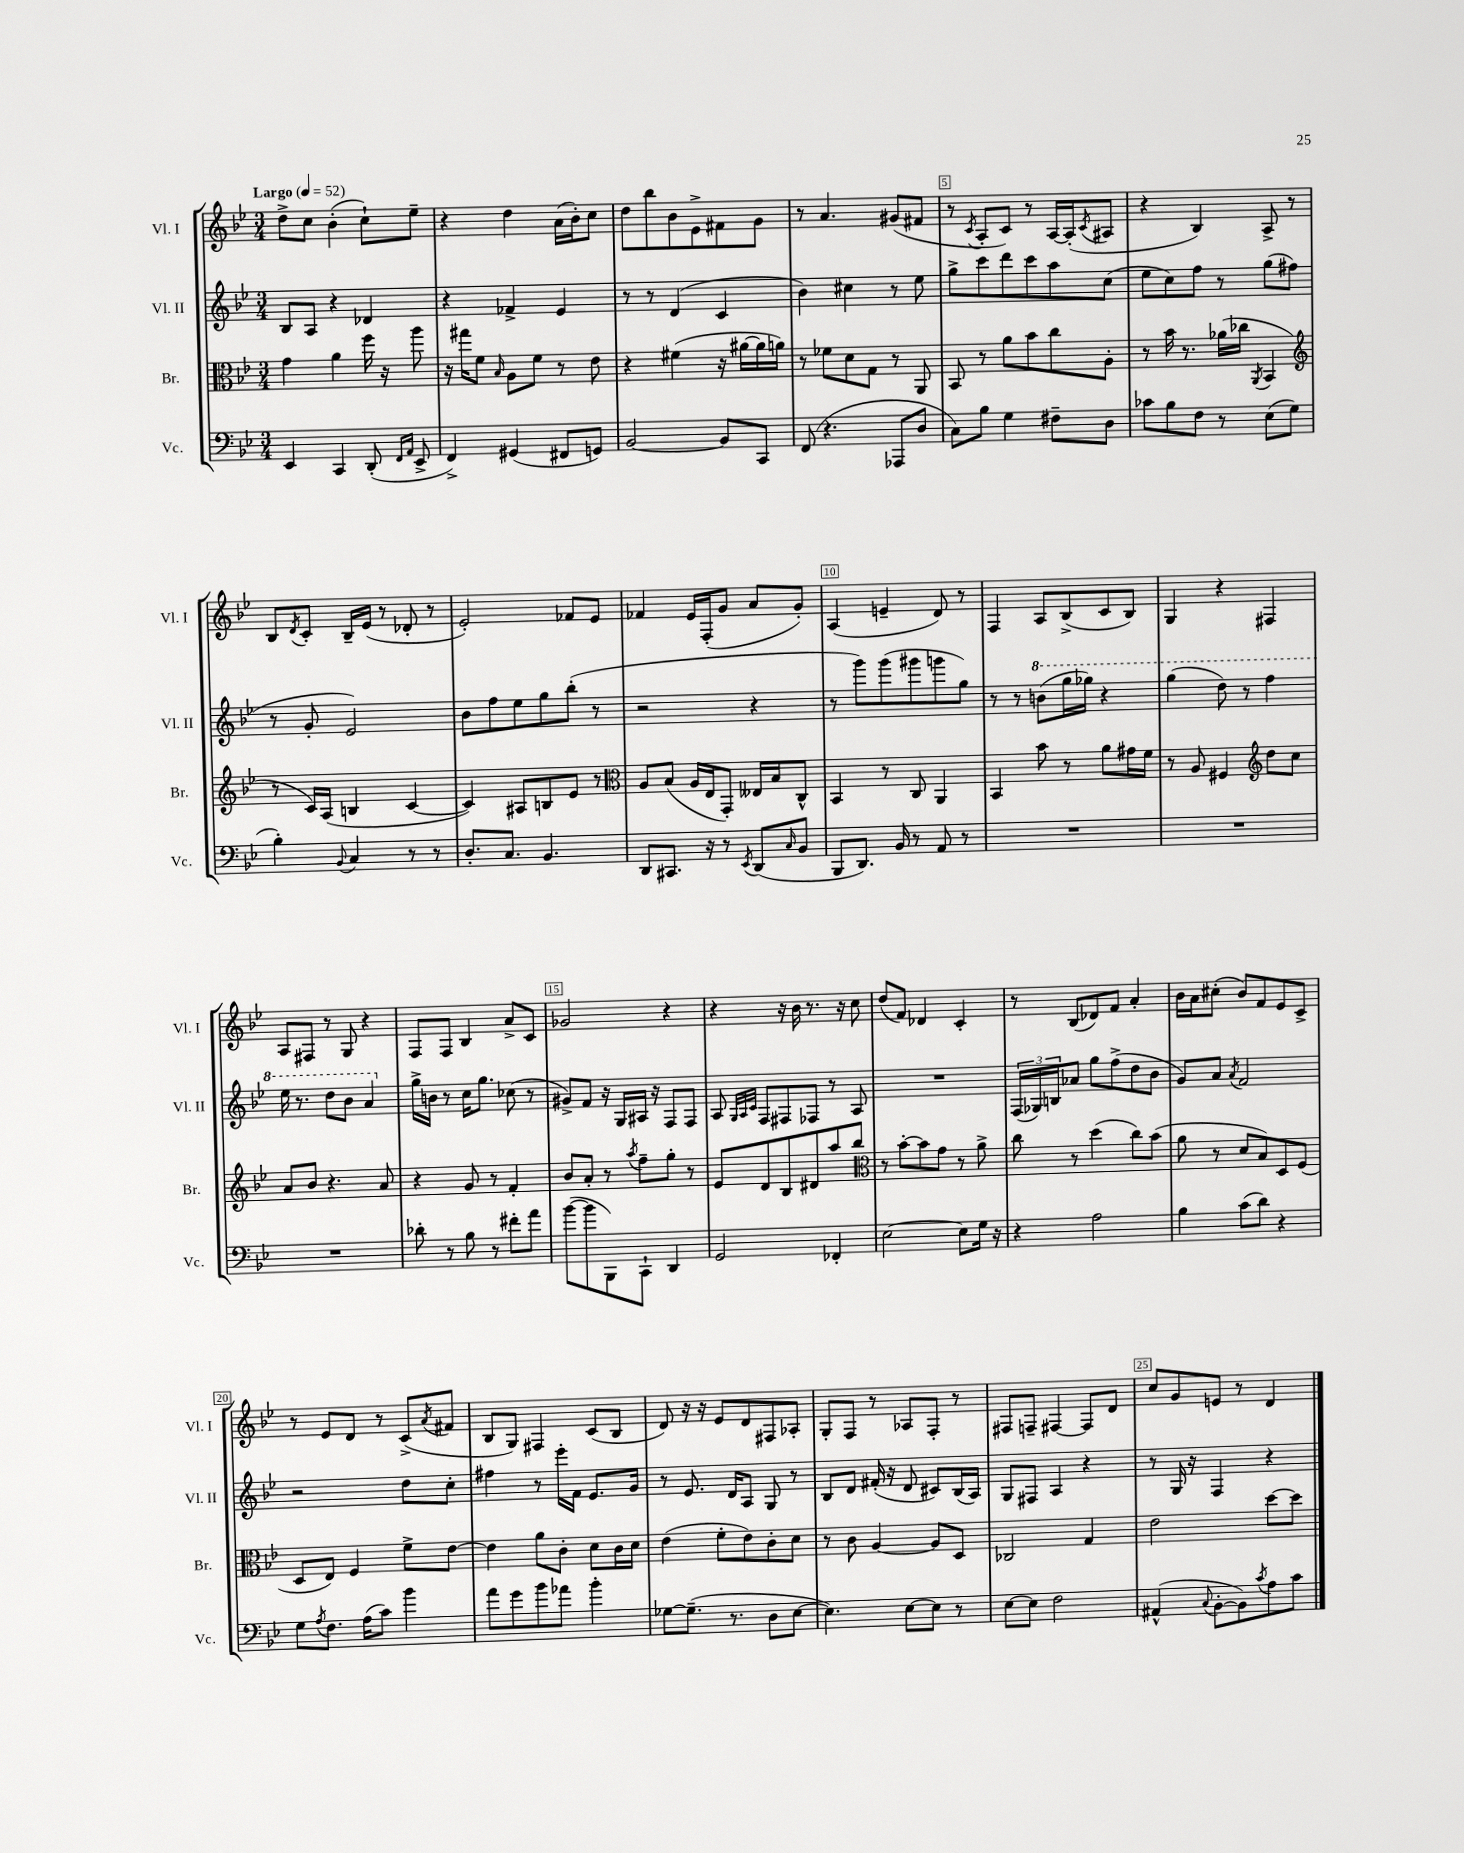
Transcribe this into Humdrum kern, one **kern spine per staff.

**kern	**kern	**kern	**kern
*staff4	*staff3	*staff2	*staff1
*clefF4	*clefC3	*clefG2	*clefG2
*k[b-e-]	*k[b-e-]	*k[b-e-]	*k[b-e-]
*M3/4	*M3/4	*M3/4	*M3/4
*MM52	*MM52	*MM52	*MM52
4EE-	4g	8B-	8dd^
.	.	8A	8cc
4CC	4a	4r	(4b-'
(8DD'	16ff	4d-	8cc`)
.	16r	.	.
16qqFF	.	.	.
16qqAA	.	.	.
8EE-^	8aa	.	8ee-~
=	=	=	=
4FF^)	16r	4r	4r
.	16gg#	.	.
.	8f	.	.
.	16qqB-	.	.
(4GG#	8A	4f-^	4dd
.	8f	.	.
8FF#	8r	4e-	(16a
.	.	.	16b-')
8GG)	8e-	.	8cc
=	=	=	=
[2BB-	4r	8r	8dd
.	.	8r	8bb-
.	(4f#	(4d	8b-
.	.	.	8e-^
8BB-]	16r	4c	8f#
.	[16a#	.	.
8CC	16a#]	.	8g
.	16a)	.	.
=	=	=	=
(8FF	8r	4b-)	8r
4.r	8f-	.	4.a
.	8d	4cc#	.
.	8G	.	.
8AAA-	8r	8r	(8g#
8D	8AA	8ee-	8f#
=	=	=	=
8C)	8BB-	8gg^	8r
.	.	.	8qc
8B-	8r	8ccc	8A'
4G	8a	8ddd	8c)
.	8b-	8ccc	8r
8F#~	8cc	8aa	[16A
.	.	.	(16A']
.	.	.	8qc
8D	8A'	(8cc	8A#
=	=	=	=
8c-	8r	8ee-	4r
8B-	16b-	8cc)	.
.	8.r	.	.
8F	.	8ff	4B-)
8r	(16a-	8r	.
.	16cc-	.	.
.	8qAA	.	.
(8E-	4BB-	(8gg	8A^
8G	.	8ff#	8r
=	=	=	=
*	*clefG2	*	*
4B-')	8r	8r	8B-
.	.	.	8qd
.	16c)	8g'	8c'
.	(16A	.	.
8qqBB-	.	.	.
4C	4B	2e-)	16B-~
.	.	.	(16e-
.	.	.	8r
8r	[4c	.	8d-'
8r	.	.	8r
=	=	=	=
8.D'	4c])	8b-	2e-')
.	.	8ff	.
8.C	.	.	.
.	8A#	8ee-	.
4.BB-	8B	8gg	.
.	8e-	(8bb-'	8f-
.	8r	8r	8e-
=	=	=	=
*	*clefC3	*	*
8DD	8A	2r	4f-
8.CC#	(8B-	.	.
.	16A	.	16e-
16r	16E-	.	(16F'
8r	8GG')	.	8g
8qEE-	.	.	.
(8DD	16E--	4r	8a
.	16B-	.	.
16qqC	.	.	.
8BB-	8C^^	.	8g')
=	=	=	=
8BBB-	4BB-	8r	(4A
8.DD)	.	8ggg)	.
.	8r	(8ggg	4e~
16BB-	.	.	.
8r	8C	8ggg#	.
8AA	4AA	8ggg	8d)
8r	.	8gg)	8r
=	=	=	=
2.r	4BB-	8r	4F
.	.	8r	.
.	8b-	(8bb	8A
.	8r	16ggg	(8B-^
.	.	16ggg-)	.
.	8a	4r	8c
.	16g#	.	8B-)
.	16f	.	.
=	=	=	=
2.r	8r	(4ggg	4G
.	8A	.	.
.	4F#	8ddd)	4r
.	.	8r	.
*	*clefG2	*	*
.	8dd	4fff	4F#
.	8cc	.	.
=	=	=	=
2.r	8a	16eee-	8A
.	.	8.r	.
.	8b-	.	8F#
.	4.r	8ddd	8r
.	.	8bb-	8G
.	.	4aa	4r
.	8a	.	.
=	=	=	=
8d-'	4r	16gg^	8F
.	.	16b	.
8r	.	8r	8F
8B-	8g	16cc	4B-
.	.	8.gg	.
8r	8r	.	.
8f#'	4f'	(8cc-	8a^
8a	.	8r	8c
=	=	=	=
([8b-	8b-	8g#^)	2g-
8b-]	8a'	8f	.
8BBB-)	8r	16r	.
.	.	16G	.
.	8qaa	.	.
8CC`	8ff~	16A#	.
.	.	16r	.
4DD	8gg'	8F	4r
.	8r	8F	.
=	=	=	=
2GG	8e-	8A	4r
.	.	32qqG	.
.	.	32qqA	.
.	.	32qqc	.
.	8d	8F	.
.	8B-	8F#	16r
.	.	.	16b-
.	8d#	8F-	8.r
4FF-'	8aa	8r	.
.	.	.	16r
.	8bb-	8A	8cc
=	=	=	=
*	*clefC3	*	*
[2E-	8r	2.r	(8dd
.	[8b-'	.	8f)
.	8b-]	.	4d-
.	8g	.	.
8E-]	8r	.	4c'
16G	8a^	.	.
16r	.	.	.
=	=	=	=
4r	8cc	(24F	8r
.	.	24G-)	.
.	.	24B	.
.	8r	8a-	(8B-
2A	(4dd	8gg	8d-)
.	.	(8ff^	8f
.	8cc)	8dd	4a'
.	(8b-	8b-	.
=	=	=	=
4B-	8a	8g)	16b-
.	.	.	16a
.	8r	8a	(8cc#'
.	.	8qa	.
(8c	8d	2f	8b-)
8d)	8B-)	.	8f
4r	8D	.	8e-
.	(8F	.	8c^
=	=	=	=
8G	8D	2r	8r
8qA	.	.	.
8.F	8E-)	.	8e-
.	4F	.	8d
(16A	.	.	.
8c)	.	.	8r
4b-	8f^	8dd	(8c^
.	.	.	8qa
.	[8e-	8cc'	8f#
=	=	=	=
8a	4e-]	4ff#	8B-
8g	.	.	8G)
8b-	8a	8r	4F#
8a-	8c'	16eee-'	.
.	.	16f	.
4b-'	8d	8.e-	(8c
.	16c	.	8B-
.	16d	16g	.
=	=	=	=
[8G-	(4e-	8r	8d)
(8.G-~]	.	8.e-	16r
.	.	.	16r
.	8f'	.	8e-
8.r	.	16d	.
.	8e-)	8A	8d
8D	8c'	8G	8F#
[8E-	8d	8r	8A-'
=	=	=	=
4.E-])	8r	8B-	8G'
.	8c	8d	8F
.	[4A	(16f#'	8r
.	.	16r	.
[8E-	.	8d	8A-
8E-]	8A]	8c#)	8F'
8r	8D	(16B-	8r
.	.	16A)	.
=	=	=	=
[8E-	2C-	8G	8F#
8E-]	.	8F#	8F~
2F	.	4A	[4F#
.	4G	4r	8F#]
.	.	.	8d
=	=	=	=
(4AA#^^	2e-	8r	8cc
.	.	16G	8g
.	.	16r	.
8qqC	.	.	.
[8BB-'	.	4F	8e
8BB-])	.	.	8r
8qc	.	.	.
8A	[8dd	4r	4d
8c	8dd]	.	.
==	==	==	==
*-	*-	*-	*-
